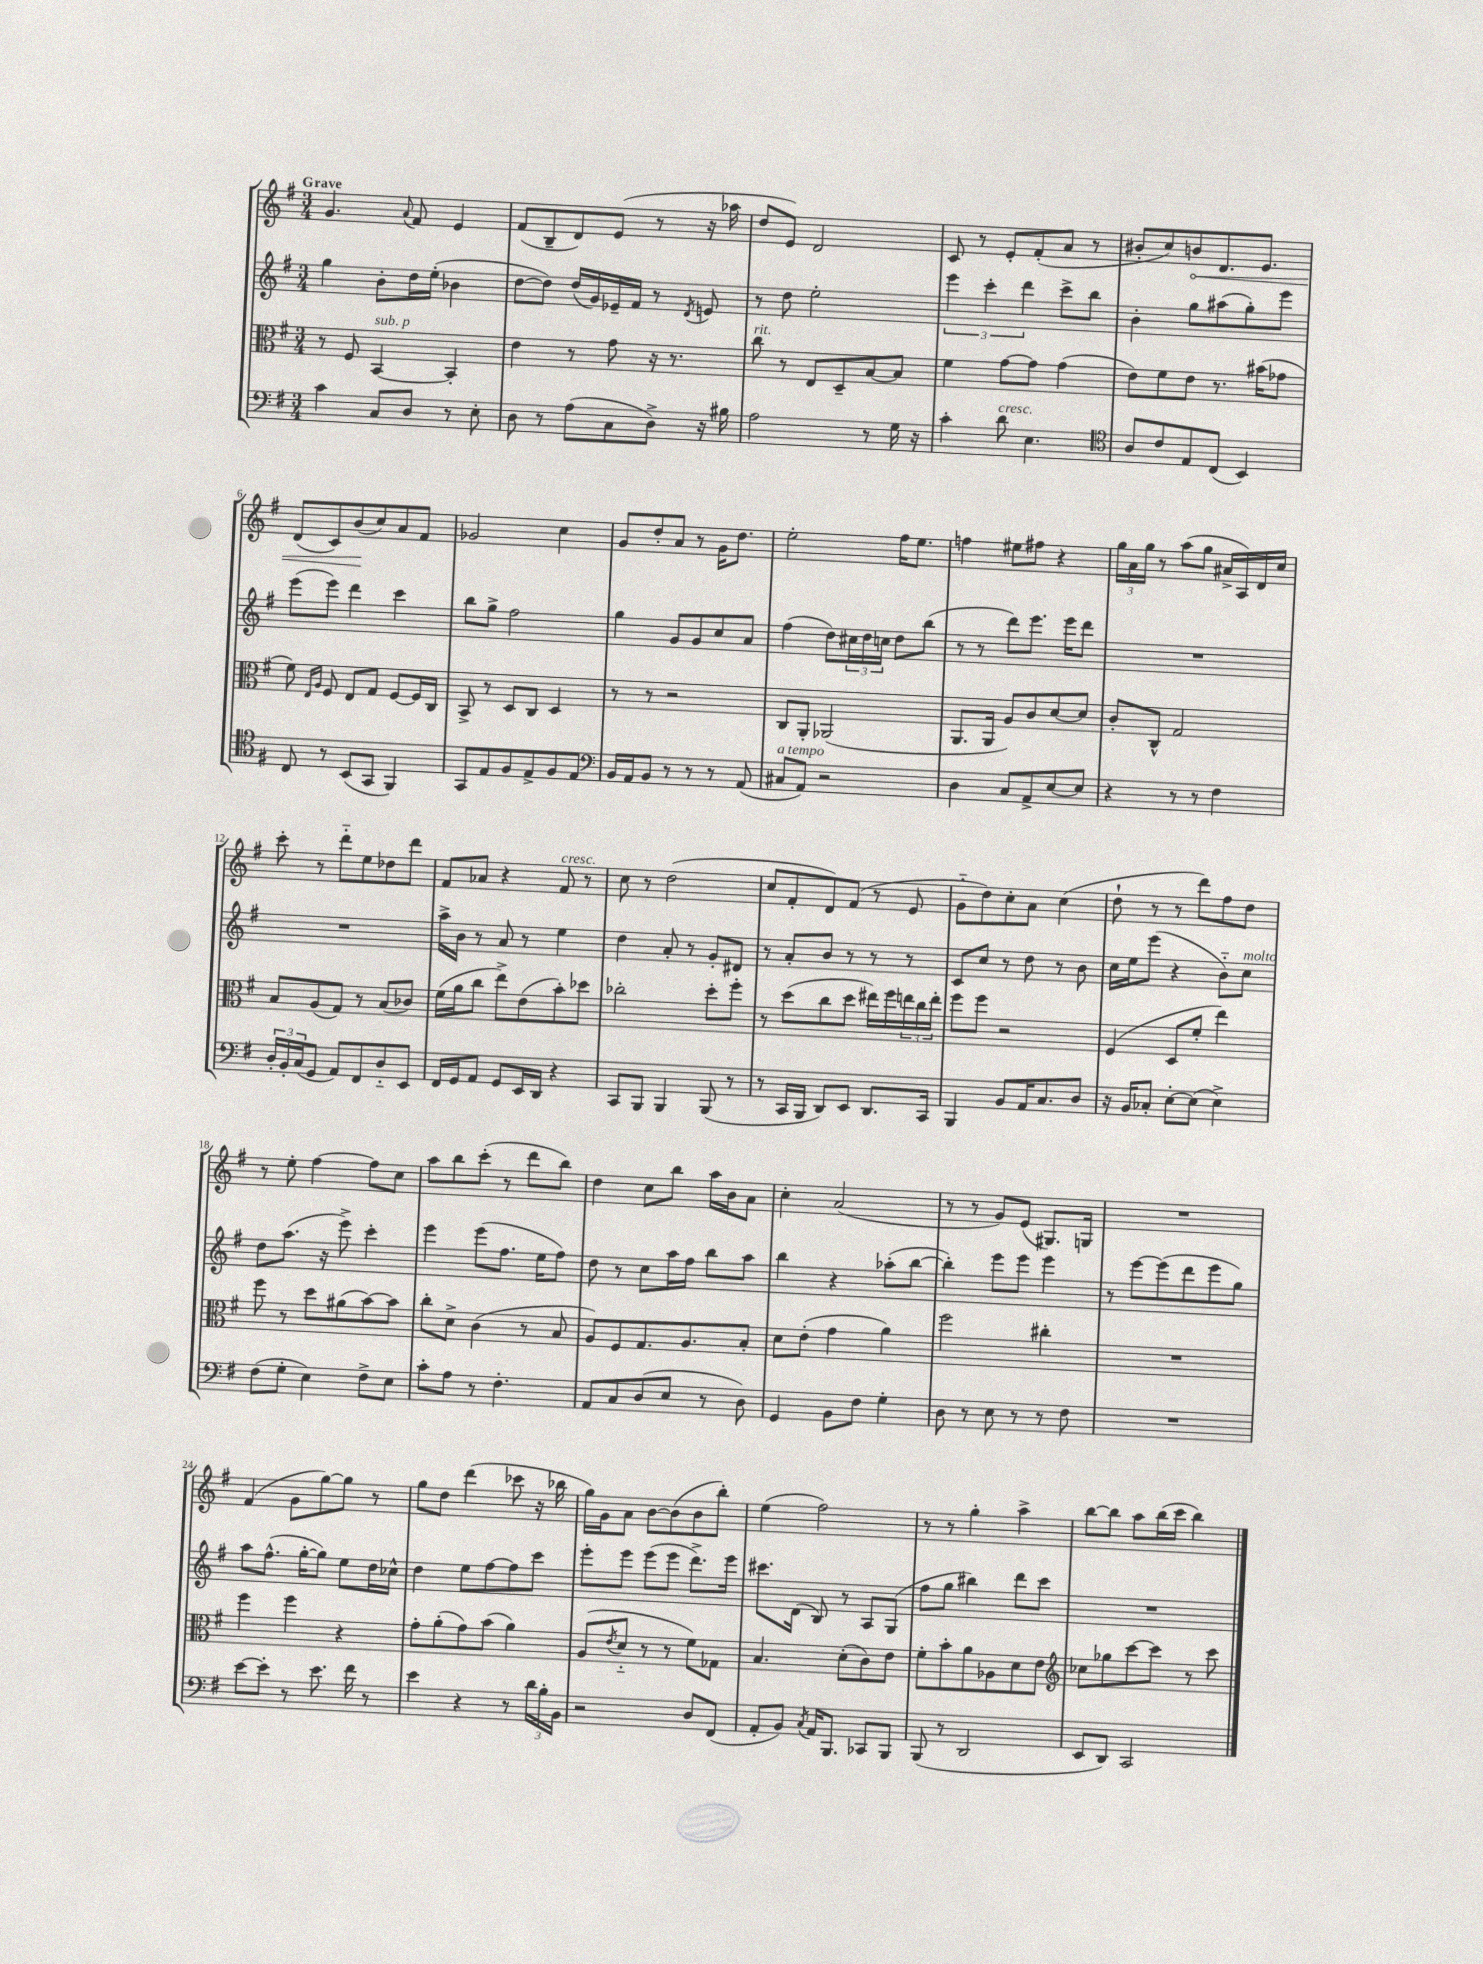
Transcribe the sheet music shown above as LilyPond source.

<<
\new StaffGroup <<
\new Staff = "s0" {
    \clef treble \key g \major \numericTimeSignature \time 3/4 \tempo "Grave"
    g'4. \appoggiatura { a'8 } fis'8 e'4 |
    fis'8( b8-- d'8) e'8( r8 r16 aes''16 |
    d''8 e'8) d'2 |
    c'8 r8 e'8-. fis'8-.( a'8 r8 |
    bis'8-. c''8) \once \override Hairpin.circled-tip = ##t b'8\< d'8. e'8. |
    d'8( c'8) b'8\!( c''8) a'8 fis'8 |
    ges'2 c''4 |
    g'8 d''8-. a'8 r8 g'16 d''8. |
    e''2-. fis''16 e''8. |
    f''4 eis''8 fis''8 r4 |
    \tuplet 3/2 { g''16 a'16 g''16 } r8 a''8( g''8 ais'16-> a16) d'16 c''16 |
    c'''8-. r8 d'''8-_ e''8 des''8 d'''8 |
    fis'8 aes'8 r4 fis'8^\markup { \italic "cresc." } r8 |
    c''8 r8 d''2( |
    c''8 fis'8-. d'8) fis'8( r8 e'8 |
    g'8-_ d''8) c''8-. a'8 c''4( |
    d''8-! r8 r8 d'''8) fis''8 d''8 |
    r8 e''8-. fis''4~ fis''8 c''8 |
    a''8 b''8 c'''8-.( r8 d'''8 b''8) |
    d''4 c''8 b''8 a''16 b'16 a'8 |
    c''4-. a'2( |
    r8 r8 g'8) e'8( gis8.) g16 |
    R2. |
    fis'4( g'8 g''8~) g''8 r8 |
    g''8 d''8 d'''4( ces'''8 r16 bes''16 |
    g''16) g'16 a'8 b'8~ b'8( b'8 b''8-.) |
    e''4( fis''2) |
    r8 r8 g''4-. a''4-> |
    b''8~ b''8 a''8 b''16( c'''16 b''4) \bar "|." |
}
\new Staff = "s1" {
    \clef treble \key g \major \numericTimeSignature \time 3/4
    g''4 b'8-. d''16 e''16-.( bes'4 |
    d''8~ d''8) d''16( g'16) ees'16-- fis'16 r8 \acciaccatura { d'8 } e'8 |
    r8 d''8 e''2-. |
    \tuplet 3/2 { e'''4 c'''4-. d'''4 } c'''8-> b''8 |
    b'4-. g''8 ais''8( g''8-.) e'''8 |
    e'''8( e'''8) d'''4 c'''4 |
    b''8 g''8-> fis''2 |
    g''4 g'8 g'8 c''8 a'8 |
    fis''4( d''8) \tuplet 3/2 { cis''16 d''16 c''16 } d''8 b''8( |
    r8 r8 d'''8) e'''8. e'''16 d'''8 |
    R2. |
    R2. |
    a''16-> b'16 r8 a'8 r8 e''4 |
    d''4 a'8-. r8 g'8-. dis'8 |
    r8 a'8-. b'8 r8 r8 r8 |
    c'8 c''8 r8 d''8 r8 b'8 |
    c''16 e''16 e'''8( r4 b'8-_) c''8^\markup { \italic "molto" } |
    d''8 a''8.( r16 e'''8->) c'''4-. |
    e'''4 e'''8( fis''8. e''16 fis''8) |
    d''8 r8 c''8 a''16 fis''16 b''8 a''8 |
    b''4 r4 aes''8-.( b''8~ |
    b''4-.) e'''8 e'''8 e'''4 |
    r8 e'''8~ e'''8( d'''8 e'''8 g''8) |
    a''8 fis''8.-^( g''16~-. g''8) e''8 d''16 ces''16-^ |
    d''4 e''8 fis''8~ fis''8 c'''8 |
    e'''8-. e'''8 e'''8( e'''8 d'''8.->) e'''16 |
    cis'''8. d'16( b8) r8 a8 g8( |
    fis''8 g''8 bis''4) d'''8 c'''8 |
    R2. \bar "|." |
}
\new Staff = "s2" {
    \clef alto \key g \major \numericTimeSignature \time 3/4
    r8 fis8 b,4~^\markup { \italic "sub. p" } b,4-. |
    e'4 r8 g'8 r16 r8. |
    c''8^\markup { \italic "rit." } r8 e8 d8-- b8~ b8 |
    fis'4 g'8~ g'8 g'4( |
    e'8) fis'8 e'8 r8. bis'16( ges'8 |
    fis'8) \grace { e16 a16 } fis8 e8 g8 fis8~ fis16 c16 |
    b,8-> r8 d8 c8 d4 |
    r8 r8 r2 |
    c8 a,8-. aes,2( |
    a,8. a,16 a8) c'8 d'8~ d'8 |
    c'8-. c8-^ g2 |
    b8 a8( g8) r8 b8( ces'8) |
    fis'16( a'16 c''8 e''8->) e'8( b'8-.) des''8 |
    ces''2-. d''8-. fis''8-. |
    r8 d''8( c''8 d''8 eis''16) fis''16 \tuplet 3/2 { e''16 c''16 e''16-. } |
    fis''8 fis''8 r2 |
    fis4( d8 fis'8-. e''4) |
    fis''8 r8 d''8 ais'8( b'8~) b'8 |
    c''8-. d'8-> c'4( r8 b8 |
    a8) fis8 g8. a8. b8-. |
    d'8 e'8-.( g'4 a'4) |
    fis''2 cis''4-. |
    R2. |
    fis''4 fis''4 r4 |
    g'8-. a'8-.( g'8) b'8( a'4) |
    a8( \acciaccatura { e'8 } d'8-_ r8 r8 fis'8) ges8 |
    b4. d'8-.( c'8) e'8 |
    fis'8-. b'8-. a'8 aes8 d'8 e'8 |
    \clef treble ces''8 ges''8 c'''8~ c'''8 r8 c'''8 \bar "|." |
}
\new Staff = "s3" {
    \clef bass \key g \major \numericTimeSignature \time 3/4
    c'4 c8 d8 r8 e8-. |
    d8 r8 a8( c8 d8->) r16 bis16 |
    a2 r8 g16 r16 |
    c'4-. d'8^\markup { \italic "cresc." } e4. |
    \clef tenor a8 c'8 e8 c8( b,4) |
    c8 r8 b,8( g,8 fis,4) |
    g,8 e8 fis8 e8-> fis8 e8 |
    \clef bass b,16 a,16 b,8 r8 r8 r8 a,8( |
    cis8^\markup { \italic "a tempo" } a,8) r2 |
    d4 c8 a,8-> e8~ e8 |
    r4 r8 r8 fis4 |
    \tuplet 3/2 { d16-. b,16-. c16( } g,8 a,8) fis,8 d8-_ e,8 |
    fis,16 g,16 a,8 g,8 e,16 d,16 r4 |
    c,8 b,,8 b,,4 b,,8( r8 |
    r8 c,16 b,,16 d,8) e,8 d,8. c,16 |
    b,,4 b,8 a,16 c8. d8 |
    r16 b,16 ces8-. e8~-. e8( e4->) |
    fis8( g8-. e4) fis8-> e8 |
    c'8-. a8 r8 fis4.-. |
    a,8 c8 d8( e8 r8 d8) |
    g,4 b,8 fis8 g4-. |
    d8 r8 e8 r8 r8 fis8 |
    R2. |
    e'8~ e'8-. r8 e'8. fis'16 r8 |
    e'4 r4 r8 \tuplet 3/2 { d'16 b16-. b,16 } |
    r2 d8 fis,8( |
    a,8-. b,8) \acciaccatura { c8 } a,16 b,,8. ces,8 b,,8 |
    b,,8( r8 d,2 |
    e,8 d,8) c,2 \bar "|." |
}
>>
>>
